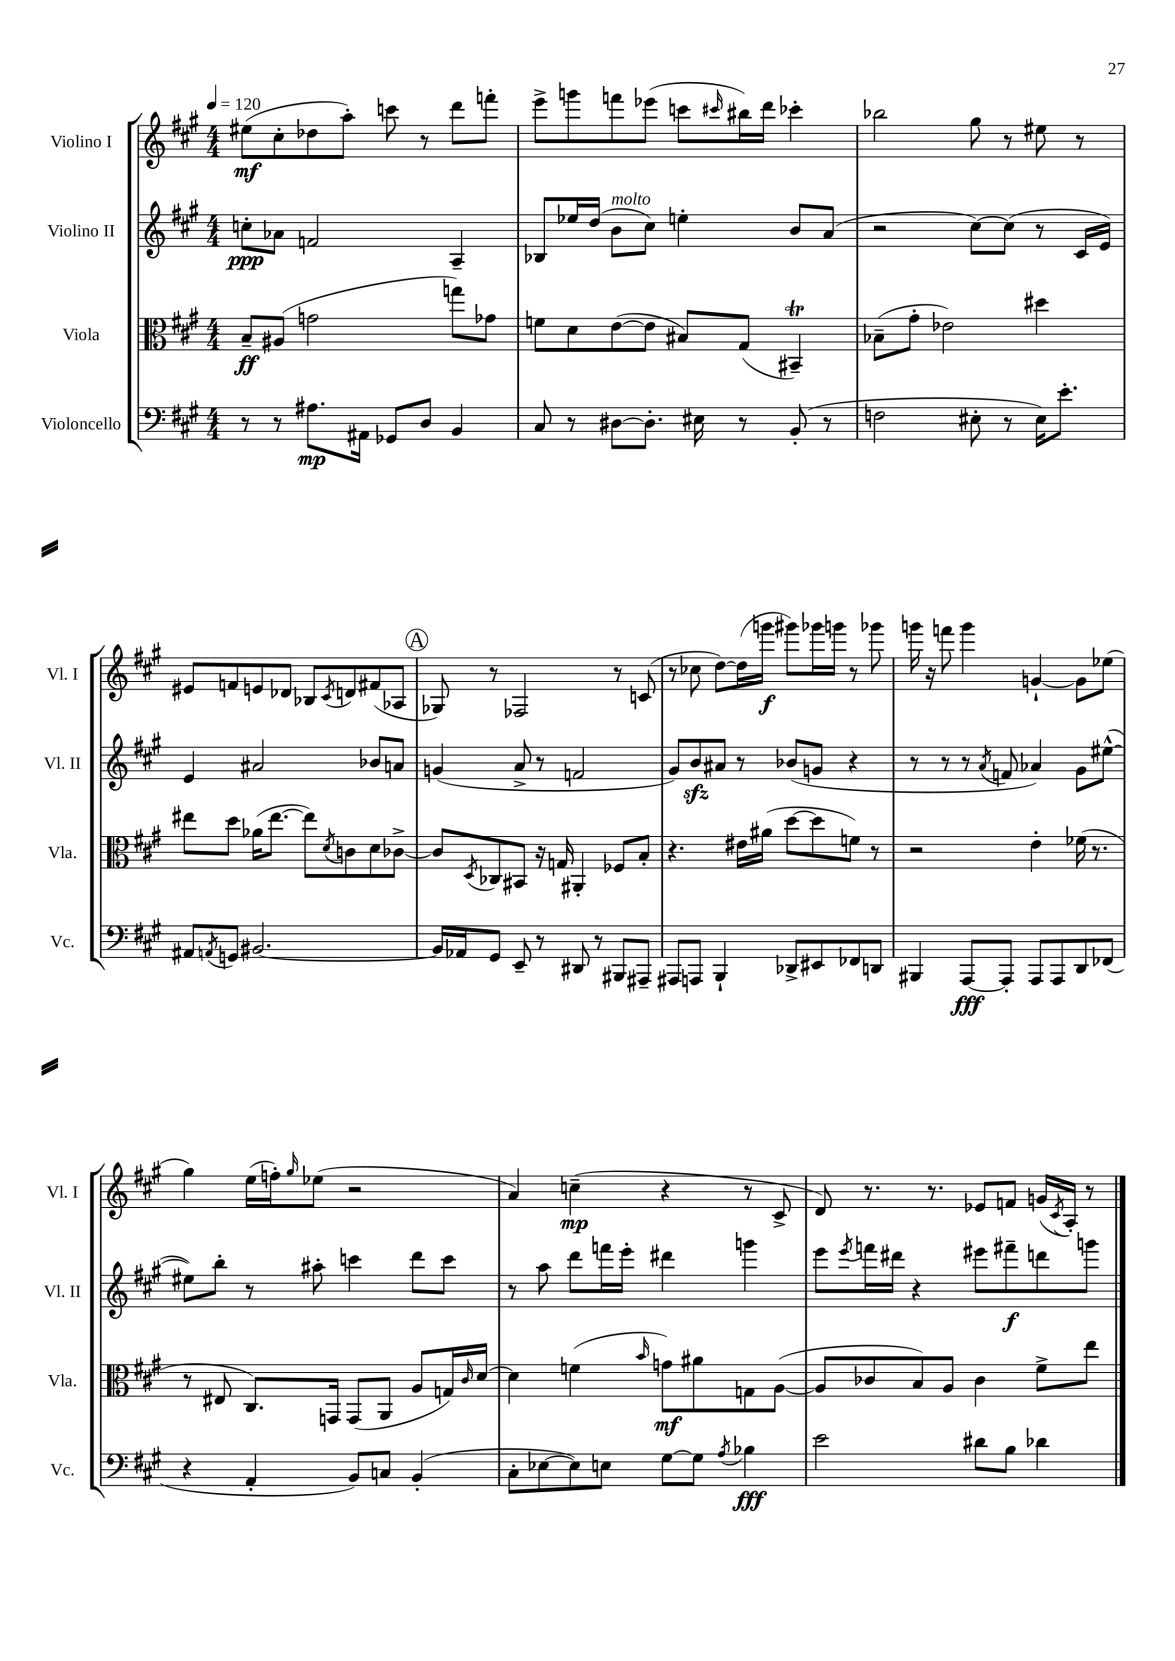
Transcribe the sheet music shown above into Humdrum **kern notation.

**kern	**kern	**kern	**kern
*staff4	*staff3	*staff2	*staff1
*clefF4	*clefC3	*clefG2	*clefG2
*k[f#c#g#]	*k[f#c#g#]	*k[f#c#g#]	*k[f#c#g#]
*M4/4	*M4/4	*M4/4	*M4/4
*MM120	*MM120	*MM120	*MM120
8r	8B~	8cc'	(8ee#
8r	(8A#	8a-	8cc#'
8.A#	2g	2f	8dd-
.	.	.	8aa')
16AA#	.	.	.
8GG-	.	.	8ccc
8D	.	.	8r
4BB	8gg)	4A~	8ddd
.	8g-	.	8fff'
=	=	=	=
8C#	8f	8B-	8eee^
8r	8d	16ee-	8ggg
.	.	(16dd	.
[8D#	([8e	8b	8fff
8.D#']	8e]	8cc#)	(8eee-
.	8B#)	4ee'	8ccc
16E#	.	.	.
.	.	.	16qqccc#
8r	(8G#	.	16bb#)
.	.	.	16ddd
(8BB'	4BB#~)	8b	4ccc-'
8r	.	(8a	.
=	=	=	=
2F	(8B-~	2r	2bb-
.	8g#'	.	.
.	2e-)	.	.
8E#'	.	[8cc#)	8gg#
8r	.	(8cc#]	8r
16E#)	4dd#	8r	8ee#
8.e'	.	.	.
.	.	16c#	8r
.	.	16e)	.
=	=	=	=
8AA#	8ee#	4e	8e#
8qAA	.	.	.
8GG	8dd	.	8f
[2.BB#	(16a-	2a#	8e
.	[8.ee#	.	.
.	.	.	8d-
.	8ee#])	.	8B-
.	8qd	.	8qc#
.	8c	.	8d
.	8d	8b-	(8f#
.	[8c-^	8a	8A-
=	=	=	=
16BB#]	8c-]	(4g	8G-)
16AA-	.	.	.
.	8qD	.	.
8GG#	8C-	.	8r
8EE~	8BB#	8a^	2F-
8r	16r	8r	.
.	16G	.	.
8DD#	4AA#'	2f	.
8r	.	.	.
8BBB#	8F-	.	8r
8AAA#~	8B'	.	(8c
=	=	=	=
8AAA#	4.r	8g#)	8r
8AAA	.	8b	8cc-
4BBB`	.	8a#	[8dd)
.	16e#	8r	(16dd]
.	(16a#	.	16ggg
8DD-^	[8dd	(8b-	8ggg#)
8EE#	8dd]	8g	16ggg-
.	.	.	16ggg
8FF-	8f)	4r	8r
8DD	8r	.	8ggg-
=	=	=	=
4BBB#	2r	8r	16ggg
.	.	.	16r
.	.	8r	8fff
[8AAA	.	8r	4ggg
.	.	8qa	.
8AAA']	.	8f	.
8AAA	4e'	4a-)	[4g`
8AAA	.	.	.
8DD	(16f-	8g#	8g]
.	8.r	.	.
(8FF-	.	([8ee#^^	(8ee-
=	=	=	=
4r	8r	8ee#])	4gg#)
.	8E#	8bb'	.
4AA'	8.C#)	8r	(16ee
.	.	.	16ff')
.	.	.	16qqgg#
.	.	8aa#'	(8ee-
.	16GG	.	.
8BB)	(8GG	4ccc	2r
8C	8AA	.	.
(4BB'	8A	8ddd	.
.	16G)	8ccc	.
.	16qqc#	.	.
.	[16d	.	.
=	=	=	=
8C#'	4d]	8r	4a)
[8E-	.	8aa	.
8E-])	(4f	8ddd	(4cc~
8E	.	16fff	.
.	.	16eee'	.
.	16qqb	.	.
[8G#	8g)	4ddd#	4r
8G#]	8a#	.	.
8qA	.	.	.
4B-	8G	4ggg	8r
.	([8A	.	8c#^
=	=	=	=
2e	8A]	8eee	8d)
.	.	8qeee	.
.	8c-	16fff	8.r
.	.	16ddd#	.
.	8B)	4r	.
.	.	.	8.r
.	8A	.	.
8d#	4c-	8eee#	8e-
8B	.	8fff#~	8f
4d-	8f#^	8ddd	(16g
.	.	.	8qc#
.	.	.	16A')
.	8ee	8ggg	8r
==	==	==	==
*-	*-	*-	*-
